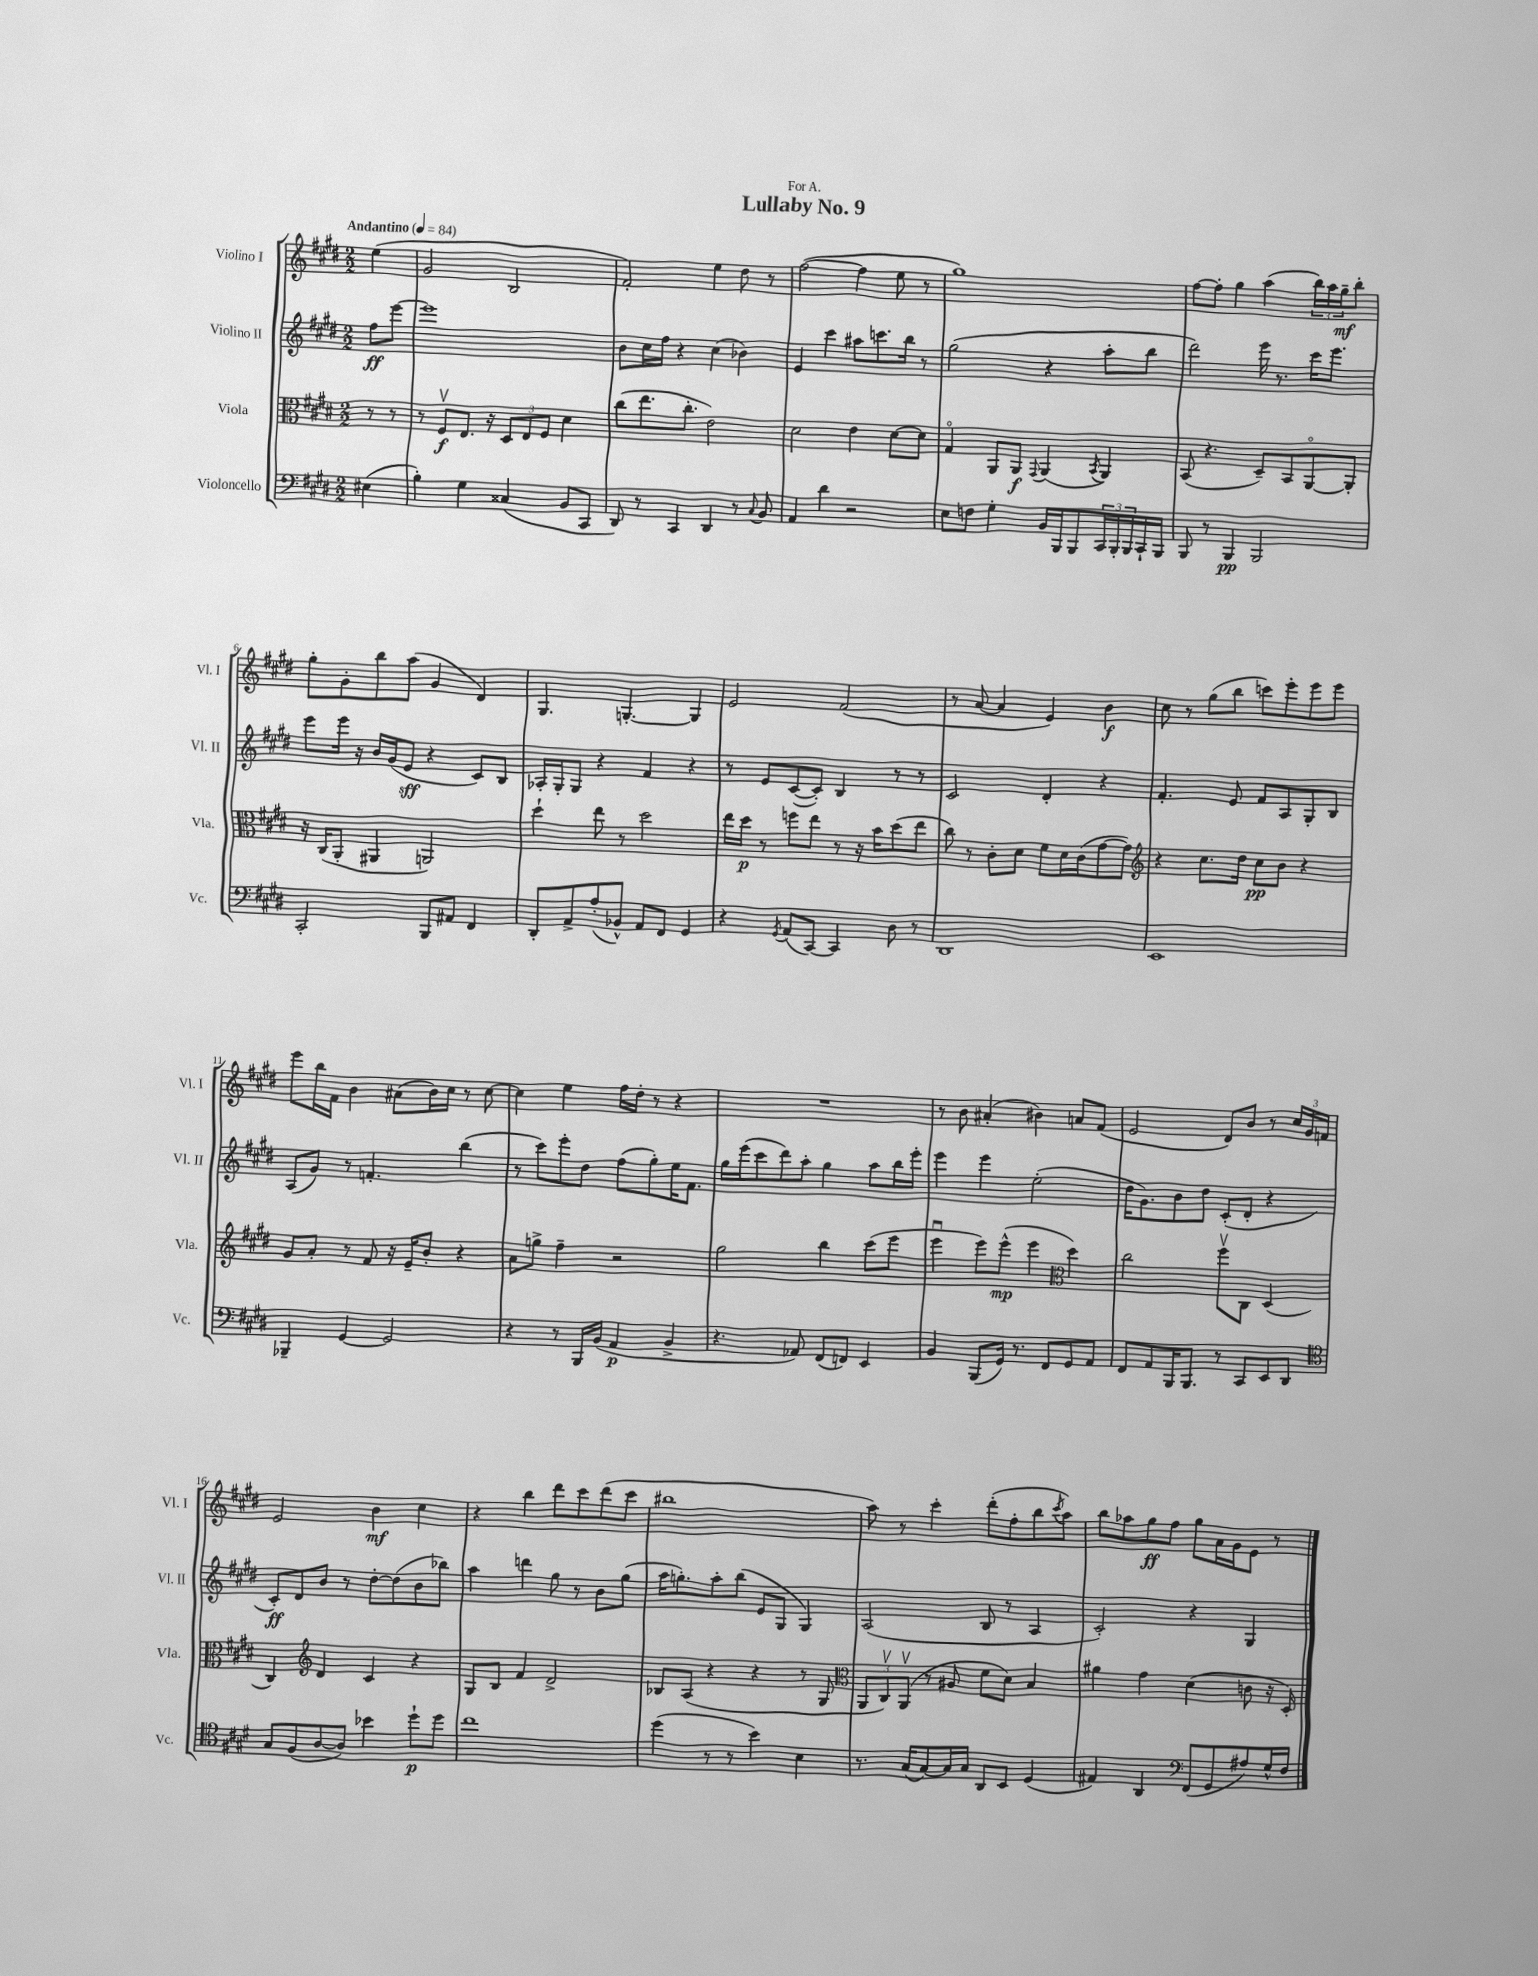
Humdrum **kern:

**kern	**kern	**kern	**kern
*staff4	*staff3	*staff2	*staff1
*clefF4	*clefC3	*clefG2	*clefG2
*k[f#c#g#d#]	*k[f#c#g#d#]	*k[f#c#g#d#]	*k[f#c#g#d#]
*M2/2	*M2/2	*M2/2	*M2/2
*MM84	*MM84	*MM84	*MM84
(4E#\	8r	8ff#\L	(4ee\
.	8r	[8eee\J	.
=	=	=	=
4B'\)	8r	1eee]	2g#/
.	8F#v/L	.	.
4G#\	8.E/J	.	.
.	16r	.	.
(4C##/	12D#/L	.	2B/
.	12E/	.	.
.	12F#/J	.	.
8BB/L	4d#\	.	.
8CC#/J	.	.	.
=	=	=	=
8DD#/)	(8cc#\L	8b\L	2f#'/)
8r	8.ee\	16cc#\L	.
.	.	16ff#\JJ	.
4CC#/	.	4r	.
.	8.cc#'\J	.	.
4DD#/	2e\)	(4cc#\	4ee\
8r	.	4b-\)	8dd#\
8qqC#/	.	.	.
8BB/	.	.	8r
=	=	=	=
4AA/	2d#\	4e/	([2ff#\
4d#\	.	4ccc#\	.
2r	4e\	8aa#\L	4ff#\]
.	.	8.ccc\	.
.	[8d#\L	.	8ee\
.	.	16bb\Jk	.
.	8d#\]J	8r	8r
=	=	=	=
8E\L	4G#o/	(2gg#\	1gg#)
8F\J	.	.	.
4G#'\	8AA/L	.	.
.	8AA/J	.	.
.	8qqGG#/	.	.
16BB/LL	(4AA/	4r	.
16BBB/J	.	.	.
8BBB/	.	.	.
.	8qBB/	.	.
24CC#/L	4AA/)	8aa'\L	.
24BBB'/	.	.	.
24BBB/	.	.	.
16CC#`/	.	8bb\J	.
16BBB/JJ	.	.	.
=	=	=	=
8BBB/	(8BB/	2ddd#\)	[8ff#\L
8r	4.r	.	8ff#'\]J
4BBB/	.	.	4gg#\
2BBB/	8D#~/L)	16eee\	(4aa\
.	.	8.r	.
.	8BB/	.	.
.	[8AAo/	16ccc#\LK	24bb\LL)
.	.	.	24aa\
.	.	8.eee\J	.
.	.	.	24gg#~\J
.	8AA'/]J	.	8bb'\J
=	=	=	=
2CC#'/	16r	8eee\L	8gg#'\L
.	(16C#/LK	.	.
.	8AA'/J	16eee\Jk	8g#'\
.	.	16r	.
.	4AA#/	16b/LL	8bb\
.	.	(16g#/J	.
.	.	8e/J	(8aa\J
8BBB/L	2AA/)	4r	4g#/
8AA#/J	.	.	.
4FF#/	.	8c#/L)	4d#/)
.	.	8B/J	.
=	=	=	=
8DD#'/L	4dd#`\	16A-'/LL	4.G#/
.	.	16G#'/J	.
8AA^/	.	8G#/J	.
(8A'/	8ee\	4r	.
8BB-^^/J)	8r	.	[4.G'/
8AA/L	2dd#\	4f#/	.
8FF#/J	.	.	.
4GG#/	.	4r	4G/]
=	=	=	=
4r	16ee\LL	8r	2e/
.	16dd#\JJ	.	.
.	8r	8e/L	.
8qGG#/	.	.	.
(8AA/L	8ff\L	([8c#/	.
[8CC#/J)	8ee\J	8c#'/]J)	.
4CC#/]	8r	4B/	(2f#/
.	16r	.	.
.	16b\LK	.	.
8D#\	(8dd#\	8r	.
8r	8ee\J	8r	.
=	=	=	=
1DD#	8cc#\)	2c#/	8r
.	8r	.	[8a/
.	8c#'\L	.	4a/]
.	8d#\J	.	.
.	8f#\L	4d#'/	4e/)
.	16d#\L	.	.
.	(16c#\J	.	.
.	[8g#\	4r	4b\
.	8g#\]J)	.	.
=	=	=	=
*	*clefG2	*	*
1EE	4r	4.f#'/	8cc#\
.	.	.	8r
.	8.cc#\L	.	(8gg#\L
.	.	8e/	8bb\J
.	16dd#\Jk	.	.
.	8cc#\L	8f#/L	8ccc\L)
.	8b\J	8A/	8eee'\
.	4r	8G#'/	8eee\
.	.	8B/J	8eee\J
=	=	=	=
4BBB-~/	8g#/L	(8A/L	8eee\L
.	8a'/J	8g#/J)	16bb\L
.	.	.	16f#\JJ
[4GG#/	8r	8r	4b\
.	8f#/	4.f'/	.
2GG#/]	16r	.	(8a#\L
.	16e~/LK	.	.
.	8b'/J	.	16b\L)
.	.	.	16cc#\JJ
.	4r	(4bb\	8r
.	.	.	[8cc#\
=	=	=	=
4r	8a\L	8r	4cc#\]
.	8gg^\J	8ccc#\L)	.
8r	4ff#~\	8eee'\	4ee\
16BBB/LL	.	8dd#\J	.
(16BB/JJ	.	.	.
4AA/	2r	(8ff#\L	16ff#\LL
.	.	.	16dd#'\JJ
.	.	8gg#'\)	8r
4BB^/	.	16ee\K	4r
.	.	8.f#\J	.
=	=	=	=
4.r	2gg#\	16gg#\LL	1r
.	.	(16eee\J	.
.	.	8ccc#\	.
.	.	8ddd#\)	.
8AA-/)	.	8aa'\J	.
(8FF#/L	4bb\	4gg#\	.
8FF/J)	.	.	.
4EE/	(8ccc#\L	8aa\L	.
.	8eee\J	16bb\L	.
.	.	16eee'\JJ	.
=	=	=	=
4BB/	4eeeu\	4eee\	8r
.	.	.	8b\
(8BBB/L	8eee\L)	4eee\	(4a#'/
16GG#/Jk)	(8eee^^\J	.	.
8.r	.	.	.
.	4eee\	(2ee'\	4b#\)
8FF#/L	.	.	.
*	*clefC3	*	*
8GG#/	4dd#\)	.	8a/L
8AA/J	.	.	(8f#/J
=	=	=	=
8FF#/L	2cc#\	16dd#\LK	2e/
.	.	8.g#\)	.
8AA/	.	.	.
16BBB/K	.	8b\	.
8.BBB/J	.	.	.
.	.	8dd#\J	.
8r	8ff#v\L	(8c#'/L	8d#/L)
8CC#/L	8C#\J	8d#'/J	8b/J
8EE/	(4D#/	4r	8r
8DD#/J	.	.	24cc#/LL
.	.	.	24g#/
.	.	.	24f/JJ
=	=	=	=
*clefC4	*	*	*
8G#/L	4C#/)	8c#'/L)	2e/
(8F#/	.	8d#/	.
*	*clefG2	*	*
[8A/	4d#/	8b/J	.
8A/]J)	.	8r	.
4b-\	4c#/	[8dd#'\L	4b\
.	.	(8dd#\]	.
8dd#`\L	4r	8b\	4cc#\
8dd#\J	.	8bb-\J)	.
=	=	=	=
1cc#	8G#/L	4aa\	4r
.	8B/J	.	.
.	4f#/	4ddd\	4bb\
.	2d#^/	8gg#\	8ddd#\L
.	.	8r	8ccc#\
.	.	8b\L	(8ddd#\
.	.	(8gg#\J	8ccc#\J
=	=	=	=
(4dd#\	8B-/L	16aa\LK	1bb#
.	.	8.gg'\)	.
.	(8A/J	.	.
8r	4r	8aa'\	.
8r	.	(8bb\J	.
4b\)	4r	8e/L	.
.	.	8G#/J	.
4B\	8r	4G#/)	.
.	8G#/	.	.
=	=	=	=
*	*clefC3	*	*
8.r	12AA/L	(2A/	8aa\)
.	12C#v/)	.	.
.	.	.	8r
.	(12AAv/J	.	.
(16G#/LK	.	.	.
[8G#/)	8r	.	4ccc#'\
16G#/]L	8A#/	.	.
16G#/JJ	.	.	.
8AA/L	8f#\L	8B/	(8ddd#'\L
8BB/J	8d#\J)	8r	8ff#'\
(4D#/	4B/	4A/	8bb\
.	.	.	8qccc#/
.	.	.	8aa\J)
=	=	=	=
4E#/)	4a#\	2c#'/)	8bb\L
.	.	.	8aa-\
4AA/	4g#\	.	8gg#\
.	.	.	8ff#\J
*clefF4	*	*	*
(8FF#/L	(4d#\	4r	8gg#\L
8GG#/	.	.	16a\L
.	.	.	16g#\J
8A#/)	8c\	4G#/	8e\J
16G#^^/L	16r	.	8r
16F#/JJ	16D#'/)	.	.
==	==	==	==
*-	*-	*-	*-
